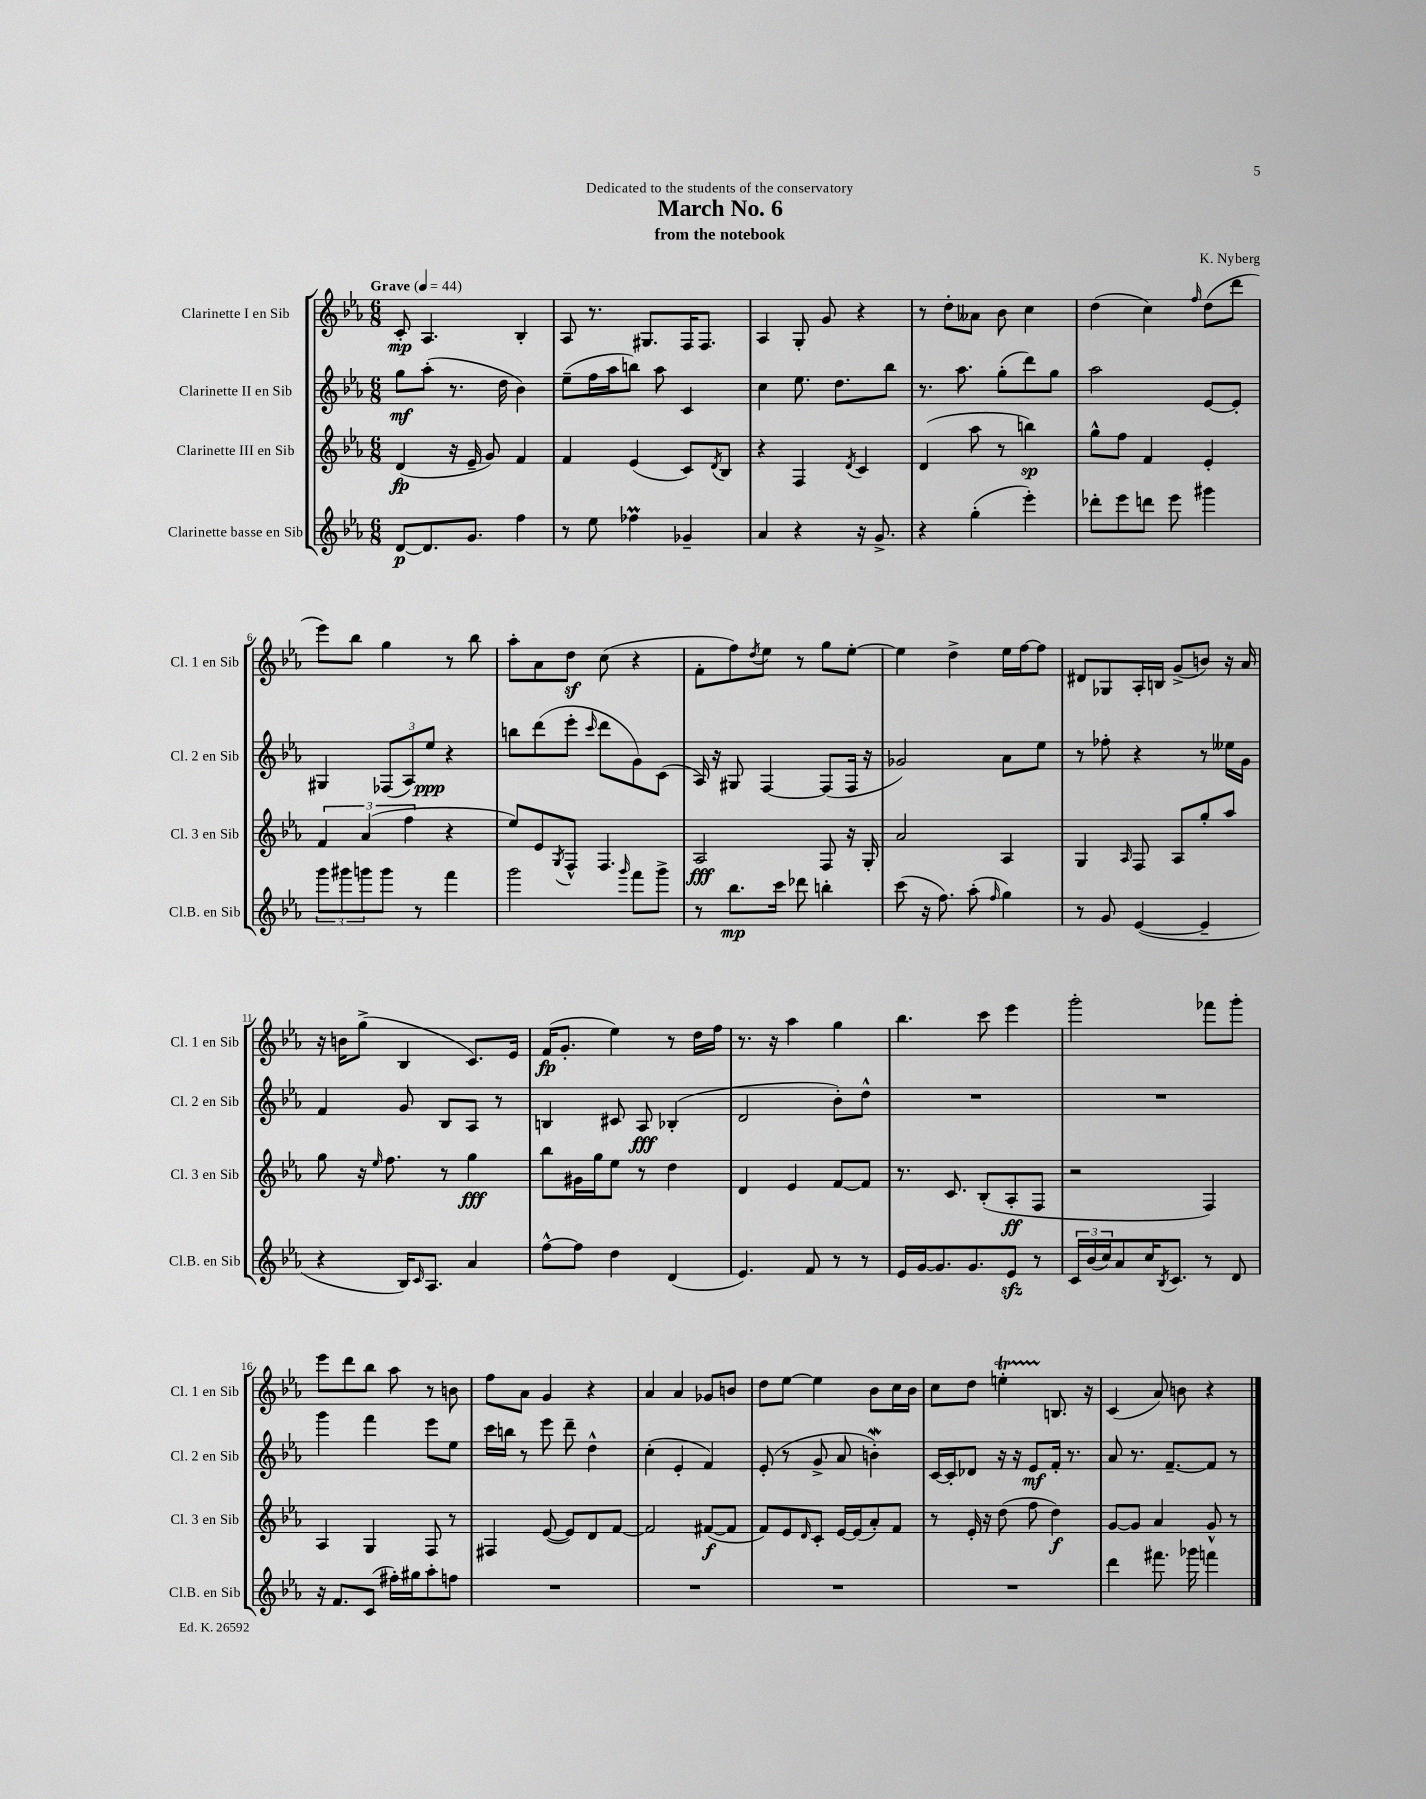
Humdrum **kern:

**kern	**kern	**kern	**kern
*staff4	*staff3	*staff2	*staff1
*clefG2	*clefG2	*clefG2	*clefG2
*k[b-e-a-]	*k[b-e-a-]	*k[b-e-a-]	*k[b-e-a-]
*M6/8	*M6/8	*M6/8	*M6/8
*MM44	*MM44	*MM44	*MM44
[8d	(4d	8gg	8c'
8.d]	.	(8aa-'	4.A-
.	16r	8.r	.
8.g	16e-~	.	.
.	8g)	.	.
.	.	16dd	.
4ff	4f	4b-)	4B-'
=	=	=	=
8r	4f	(8ee-~	8A-
8ee-	.	16ff	8.r
.	.	16aa-	.
4ff-	(4e-	8bb)	.
.	.	.	8.G#
.	.	8aa-	.
4g-~	8c)	4c	16F
.	.	.	8.F
.	8qd	.	.
.	8B-	.	.
=	=	=	=
4a-	4r	4cc	4A-
4r	4F	8.ee-	8G'
.	.	.	8g
.	.	8.dd	.
.	8qd	.	.
16r	4c	.	4r
8.g^	.	.	.
.	.	8bb-	.
=	=	=	=
4r	(4d	8.r	8r
.	.	.	8dd'
.	.	8.aa-	.
(4gg'	8aa-	.	8a--
.	8r	(8gg'	8b-
4eee-')	4bb)	8ddd)	4cc
.	.	8gg	.
=	=	=	=
8ddd-'	8gg^^	2aa-	(4dd
8eee-	8ff	.	.
8ddd	4f	.	4cc)
8eee-	.	.	.
.	.	.	16qqff
4ggg#	4e-'	[8e-	(8dd
.	.	8e-']	8ddd
=	=	=	=
12ggg	6f	4G#	8eee-)
12ggg#	.	.	.
.	.	.	8bb-
12ggg	(6a-	.	.
8ggg	.	(12F-	4gg
.	6ff	12A-)	.
8r	.	.	.
.	.	12ee-	.
4fff	4r	4r	8r
.	.	.	8bb-
=	=	=	=
2ggg	8ee-)	8bb	8aa-'
.	8e-	(8ddd	8a-
.	8qG	.	.
.	8F^^	8eee-'	8dd
.	.	16qqccc	.
.	4.F	8ddd	(8cc
16qqggg	.	.	.
8fff	.	8g)	4r
8ggg^	.	(8c	.
=	=	=	=
8r	2A-	16A-)	8f'
.	.	16r	.
8.bb-	.	8G#	8ff)
.	.	.	8qdd
.	.	[4F	8ee-
16ccc	.	.	.
8ddd-	.	.	8r
4bb'	8F	(8F]	8gg
.	16r	16F	[8ee-'
.	16G'	16r	.
=	=	=	=
(8ccc	2a-	2g-)	4ee-]
16r	.	.	.
8.ff)	.	.	.
.	.	.	4dd^
(8aa-'	.	.	.
16qqff	.	.	.
4gg)	4A-	8a-	16ee-
.	.	.	[16ff
.	.	8ee-	8ff]
=	=	=	=
8r	4G	8r	8d#
8g	.	8ff-'	8G-
.	16qqA-	.	.
([4e-	8F	4r	16A-'
.	.	.	16B
.	8A-	.	(8g^
4e-~]	8gg'	8r	8b)
.	8aa-	16ee--	16r
.	.	16g	16a-
=	=	=	=
4r	8gg	4f	16r
.	.	.	16b
.	16r	.	(8gg^
.	16qqee-	.	.
.	8.ff	.	.
16B-)	.	8g	4B-
16qqc	.	.	.
8.A-	.	.	.
.	8r	8B-	.
4a-	4gg	8A-	8.c)
.	.	8r	.
.	.	.	16e-
=	=	=	=
[8ff^^	8bb-	4B	(16f
.	.	.	8.g'
8ff]	16g#	.	.
.	16gg	.	.
4dd	8ee-	8c#	4ee-)
.	8r	8A-	.
(4d	4dd	(4B-'	8r
.	.	.	16dd
.	.	.	16ff
=	=	=	=
4.e-)	4d	2d	8.r
.	.	.	16r
.	4e-	.	4aa-
8f	.	.	.
8r	[8f	8b-')	4gg
8r	8f]	8dd^^	.
=	=	=	=
16e-	8.r	2.r	4.bb-
[16g	.	.	.
8.g]	.	.	.
.	8.c	.	.
8.g	.	.	.
.	(8B-'	.	8ccc
8e-	8A-'	.	4eee-
8r	8F	.	.
=	=	=	=
24c	2r	2.r	2ggg'
(24b-	.	.	.
24cc)	.	.	.
8a-	.	.	.
16cc	.	.	.
8qB-	.	.	.
8.c	.	.	.
8r	4F)	.	8fff-
8d	.	.	8ggg'
=	=	=	=
16r	4A-	4ggg	8eee-
8.f	.	.	.
.	.	.	8ddd
(8c	4G	4fff	8bb-
16ff#')	.	.	8aa-
16gg#	.	.	.
8aa-'	8F	8eee-	8r
8ff	8r	8ee-	8b
=	=	=	=
2.r	4F#	16ccc	8ff
.	.	16bb	.
.	.	8r	8a-
.	([8e-	8eee-	4g
.	8e-])	8ddd~	.
.	8d	4dd^^	4r
.	[8f	.	.
=	=	=	=
2.r	2f]	(4cc'	4a-
.	.	4e-'	4a-
.	([8f#	4f)	8g-
.	8f#]	.	8b
=	=	=	=
2.r	8f)	(8e-'	8dd
.	8e-	8r	[8ee-
.	16qqd	.	.
.	8c'	8g^	4ee-]
.	[16e-	8a-	.
.	(16e-]	.	.
.	8a-')	4b')	8b-
.	8f	.	16cc
.	.	.	16b-
=	=	=	=
2.r	8r	[16c	8cc
.	.	16c']	.
.	16e-'	8d-	8dd
.	16r	.	.
.	(8dd	16r	4ee'
.	.	16r	.
.	8ff	8e-	.
.	4dd)	16f'	8.B
.	.	8.r	.
.	.	.	16r
=	=	=	=
4ddd	[8g	8a-	(4c
.	8g]	8.r	.
8.fff#	4a-	.	8a-)
.	.	[8.f~	.
.	.	.	8b
16ggg-	.	.	.
4fff	8g^^	8f]	4r
.	8r	8r	.
==	==	==	==
*-	*-	*-	*-
